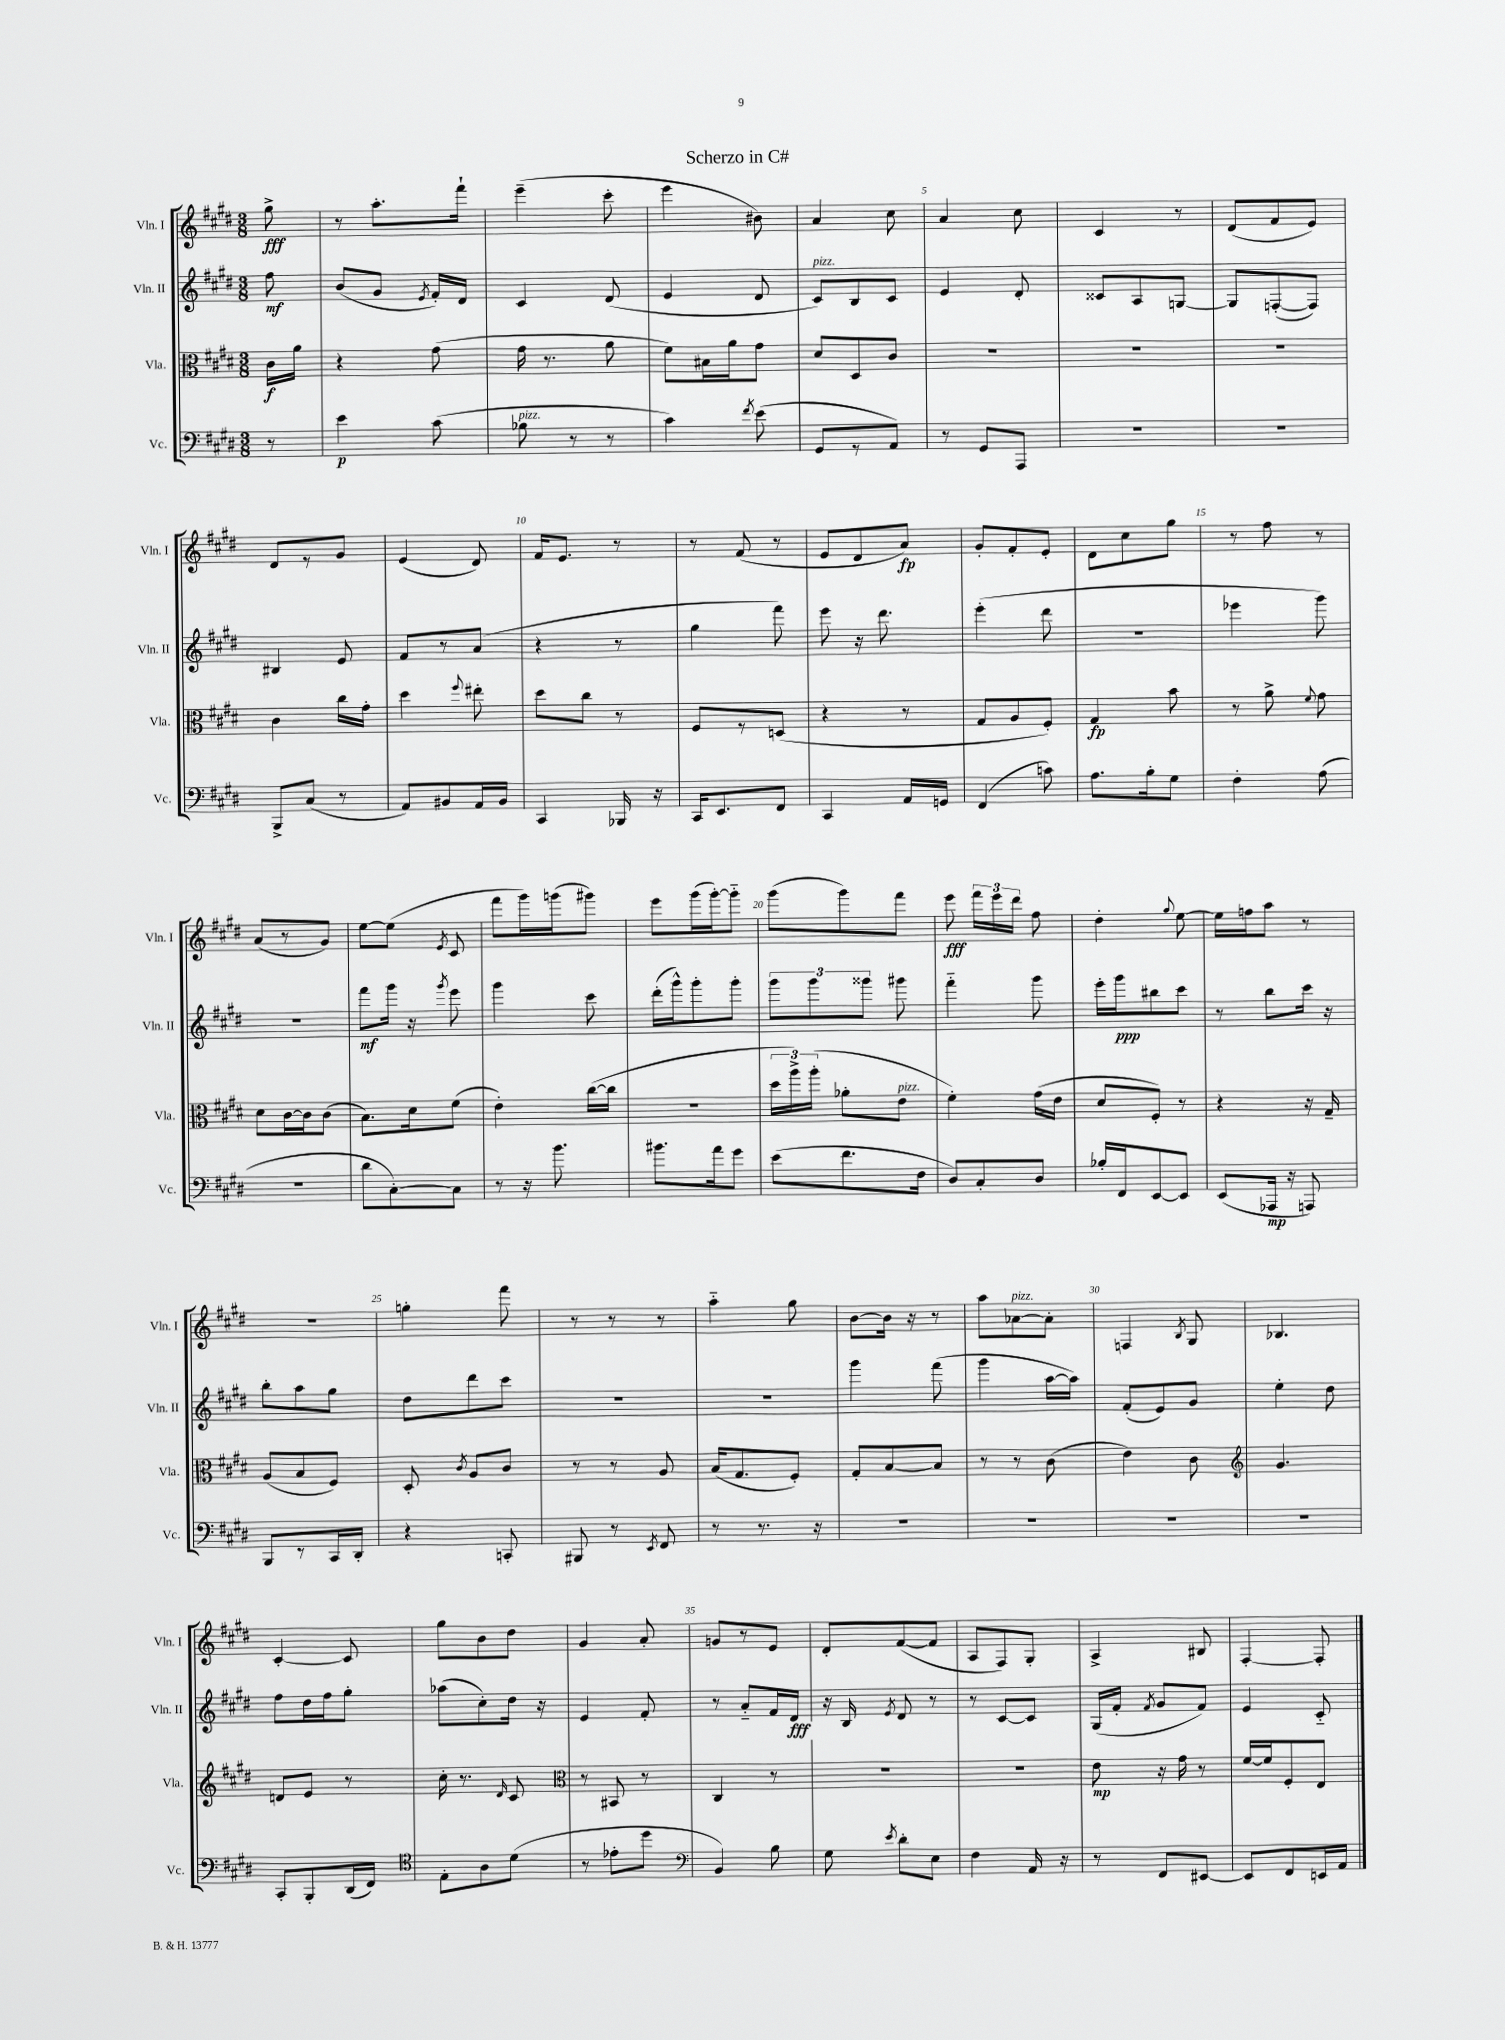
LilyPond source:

\header { title = "Scherzo in C#" }
<<
\new StaffGroup <<
\new Staff = "s0" \with { instrumentName = "Vln. I" shortInstrumentName = "Vln. I" } {
    \clef treble \key e \major \numericTimeSignature \time 3/8 \partial 8
    \autoBeamOff gis''8->\fff |
    r8 a''8.[-. fis'''16]-! |
    e'''4--( cis'''8-. |
    e'''4 bis'8) |
    a'4 cis''8 |
    a'4 cis''8 |
    cis'4 r8 |
    dis'8[( fis'8 e'8]) |
    dis'8[ r8 gis'8] |
    e'4( dis'8) |
    fis'16[ e'8.] r8 |
    r8 fis'8( r8 |
    e'8[ dis'8 a'8]\fp) |
    gis'8[-. fis'8-. e'8]-. |
    dis'8[ cis''8 gis''8] |
    r8 fis''8 r8 |
    a'8[( r8 gis'8]) |
    e''8[~ e''8]( \acciaccatura { e'8 } cis'8 |
    fis'''8[ gis'''16) g'''16( gis'''8]) |
    e'''8[ gis'''16( gis'''16~-.) gis'''8]-_ |
    gis'''8[( gis'''8) fis'''8] |
    e'''8\fff \tuplet 3/2 { fis'''16[ e'''16 dis'''16] } fis''8 |
    dis''4-. \appoggiatura { gis''8 } e''8~ |
    e''16[ f''16 a''8] r8 |
    r4. |
    g''4-. fis'''8 |
    r8 r8 r8 |
    a''4-_ gis''8 |
    b'8[~ b'16] r16 r8 |
    a''8[ aes'8~^\markup { \italic "pizz." } aes'8]-. |
    f4 \acciaccatura { b8 } gis8 |
    bes4. |
    cis'4~-. cis'8 |
    gis''8[ b'8 dis''8] |
    gis'4 a'8-. |
    g'8[ r8 e'8] |
    dis'8[-. fis'8~( fis'8] |
    a8[ fis8) gis8]-. |
    a4-> bis8 |
    fis4~-. fis8-. \bar "|." |
}
\new Staff = "s1" \with { instrumentName = "Vln. II" shortInstrumentName = "Vln. II" } {
    \clef treble \key e \major \numericTimeSignature \time 3/8 \partial 8
    \autoBeamOff fis''8\mf |
    b'8[( gis'8] \acciaccatura { e'8 } fis'16[-.) dis'16] |
    cis'4 dis'8( |
    e'4 dis'8 |
    cis'8[^\markup { \italic "pizz." }) b8 cis'8] |
    e'4 dis'8-. |
    cisis'8[ a8 g8]~ |
    g8[ f8~-.( f8]) |
    bis4 e'8 |
    fis'8[ r8 a'8]( |
    r4 r8 |
    gis''4 fis'''8) |
    e'''8 r16 dis'''8. |
    e'''4-.( dis'''8 |
    R4. |
    ees'''4 gis'''8) |
    R4. |
    fis'''8[\mf gis'''16] r16 \acciaccatura { gis'''8 } e'''8 |
    gis'''4 cis'''8 |
    dis'''16[-.( gis'''16-^) gis'''8-. gis'''8]-. |
    \tuplet 3/2 { gis'''8[ gis'''8 gisis'''8] } gis'''8 |
    fis'''4-_ gis'''8 |
    e'''16[-. gis'''16\ppp bis''8 cis'''8] |
    r8 b''8[ cis'''16] r16 |
    b''8[-. a''8 gis''8] |
    dis''8[ dis'''8 cis'''8] |
    R4. |
    R4. |
    gis'''4 fis'''8( |
    gis'''4 a''16[~ a''16]) |
    fis'8[-.( e'8) gis'8] |
    e''4-. dis''8 |
    fis''8[ dis''16 fis''16 gis''8]-. |
    aes''8[( cis''8-.) dis''16] r16 |
    e'4 fis'8-. |
    r8 a'8[-_ fis'16 dis'16]\fff |
    r16 b16 \acciaccatura { e'8 } dis'8 r8 |
    r8 cis'8[~ cis'8] |
    gis16[( fis'16]-. \acciaccatura { fis'8 } gis'8[ fis'8]) |
    e'4 cis'8-_ \bar "|." |
}
\new Staff = "s2" \with { instrumentName = "Vla." shortInstrumentName = "Vla." } {
    \clef alto \key e \major \numericTimeSignature \time 3/8 \partial 8
    \autoBeamOff cis'16[\f a'16] |
    r4 gis'8( |
    gis'16 r8. a'8 |
    fis'8[) bis16 a'16 gis'8] |
    dis'8[ dis8 cis'8] |
    R4. |
    R4. |
    R4. |
    cis'4 cis''16[ gis'16]-. |
    dis''4 \appoggiatura { fis''8 } eis''8-. |
    dis''8[ cis''8] r8 |
    fis8[ r8 d8]( |
    r4 r8 |
    gis8[ a8 fis8]-.) |
    gis4\fp b'8 |
    r8 a'8-> \appoggiatura { fis'8 } gis'8 |
    dis'8[ cis'16~ cis'16 cis'8]( |
    b8.[) dis'16 fis'8]( |
    e'4-.) cis''16[~( cis''16] |
    R4. |
    \tuplet 3/2 { dis''16[ a''16->) a''16]-.( } aes'8[-. e'8]^\markup { \italic "pizz." } |
    fis'4-.) gis'16[( e'16] |
    dis'8[ fis8]-.) r8 |
    r4 r16 gis16-- |
    a8[( b8 fis8]) |
    dis8-. \acciaccatura { cis'8 } a8[ cis'8] |
    r8 r8 a8 |
    b16[( gis8. fis8]-.) |
    gis8[-. b8~ b8] |
    r8 r8 cis'8( |
    e'4) cis'8 |
    \clef treble gis'4. |
    d'8[ e'8] r8 |
    cis''16-. r8. \grace { dis'16 } cis'8 |
    \clef alto r8 bis,8 r8 |
    cis4 r8 |
    R4. |
    R4. |
    e'8\mp r16 gis'16 r8 |
    fis'16[~ fis'16 fis8-. e8] \bar "|." |
}
\new Staff = "s3" \with { instrumentName = "Vc." shortInstrumentName = "Vc." } {
    \clef bass \key e \major \numericTimeSignature \time 3/8 \partial 8
    \autoBeamOff r8 |
    e'4\p cis'8( |
    bes8^\markup { \italic "pizz." } r8 r8 |
    cis'4) \acciaccatura { fis'8 } e'8( |
    gis,8[ r8 a,8]) |
    r8 gis,8[ a,,8] |
    R4. |
    R4. |
    b,,8[-> cis8]( r8 |
    a,8[) bis,8 a,16 bis,16] |
    cis,4 bes,,16 r16 |
    cis,16[ e,8. fis,8] |
    cis,4 a,16[ g,16] |
    fis,4( c'8) |
    a8.[ b16-. gis8] |
    fis4-. a8( |
    R4. |
    dis'8[ cis8~-.) cis8] |
    r8 r16 b'8. |
    bis'8.[ a'16 gis'8] |
    e'8[( fis'8. fis16] |
    dis8[) cis8-. dis8] |
    bes16[-. fis,16 e,8~ e,8] |
    e,8[( aes,,16]\mp r16 a,,8) |
    b,,8[ r8 cis,16 dis,16]-. |
    r4 c,8-. |
    bis,,8 r8 \acciaccatura { e,8 } fis,8 |
    r8 r8. r16 |
    R4. |
    R4. |
    R4. |
    R4. |
    cis,8[-. b,,8-. dis,16( fis,16]) |
    \clef tenor e8[-. a8 dis'8]( |
    r8 ees'8[-. dis''8] |
    \clef bass b,4) b8 |
    gis8 \acciaccatura { e'8 } dis'8[-. e8] |
    fis4 a,16 r16 |
    r8 fis,8[ eis,8]~ |
    eis,8[ fis,8 e,16 a,16] \bar "|." |
}
>>
>>
\layout { \context { \Score \override BarNumber.break-visibility = ##(#f #t #t) barNumberVisibility = #(every-nth-bar-number-visible 5) } }
